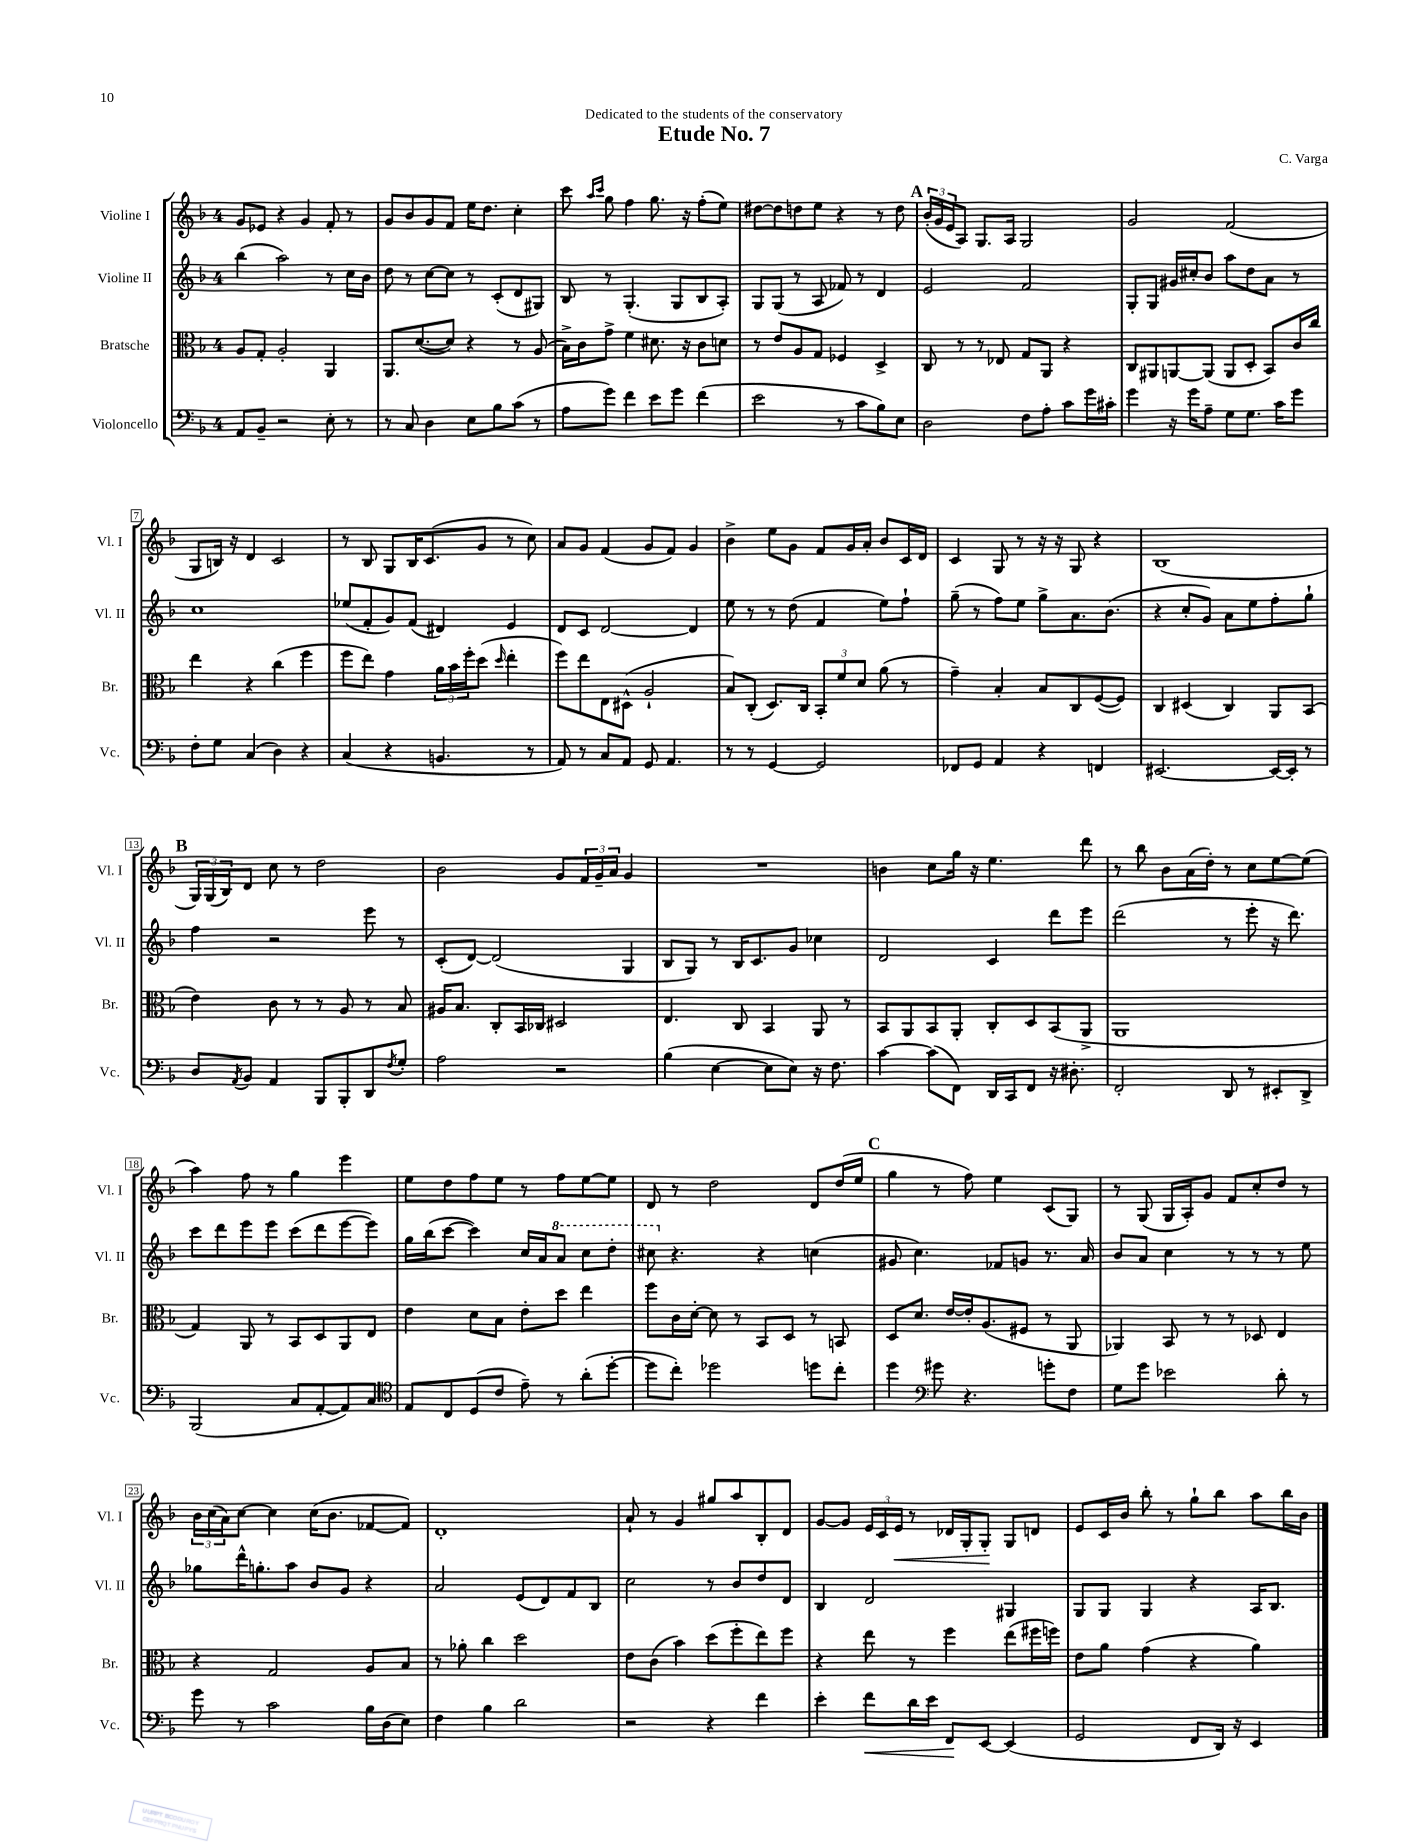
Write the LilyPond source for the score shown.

\header { title = "Etude No. 7" composer = "C. Varga" dedication = "Dedicated to the students of the conservatory" }
<<
\new StaffGroup <<
\new Staff = "s0" \with { instrumentName = "Violine I" shortInstrumentName = "Vl. I" } {
    \clef treble \key f \major \once \override Staff.TimeSignature.style = #'single-digit \time 4/4
    g'8 ees'8 r4 g'4 f'8-. r8 |
    g'8 bes'8 g'8 f'8 e''16 d''8. c''4-. |
    c'''8 \grace { a''16 c'''16 } g''8 f''4 g''8. r16 f''8-.( e''8) |
    dis''8~ dis''8 d''8 e''8 r4 r8 d''8 |
    \mark \markup { \bold "A" } \tuplet 3/2 { bes'16-.( g'16 e'16 } a8) g8. a16 g2 |
    g'2 f'2( |
    g8 b16) r16 d'4 c'2 |
    r8 bes8 g8 bes16 c'8.( g'8 r8 c''8) |
    a'8 g'8 f'4( g'8 f'8) g'4 |
    bes'4-> e''8 g'8 f'8 g'16 a'16-. bes'8 c'16 d'16 |
    c'4 g8 r8 r16 r16 g8 r4 |
    bes1( |
    \mark \markup { \bold "B" } \tuplet 3/2 { g16) g16( bes16) } d'8 c''8 r8 d''2 |
    bes'2 g'8 \tuplet 3/2 { f'16 g'16-- a'16 } g'4 |
    R1 |
    b'4 c''8 g''16 r16 e''4. d'''8 |
    r8 bes''8 bes'8 a'16( d''16-.) r8 c''8 e''8~ e''8( |
    a''4) f''8 r8 g''4 e'''4 |
    e''8 d''8 f''8 e''8 r8 f''8 e''8~ e''8 |
    d'8 r8 d''2 d'8 d''16( e''16 |
    \mark \markup { \bold "C" } g''4 r8 f''8) e''4 c'8( g8) |
    r8 g8( g16 a16-.) g'8 f'8 c''8-. d''8 r8 |
    \tuplet 3/2 { bes'16 c''16( a'16) } c''8~ c''4 c''16( bes'8. fes'8~ fes'8) |
    d'1-. |
    a'8-! r8 g'4 gis''8 a''8 bes8-. d'8 |
    g'8~ g'8 \tuplet 3/2 { e'16 c'16 e'16\< } r8 des'16 g16-. g8-.\! g8 d'8 |
    e'8 c'16 bes'16 bes''8-. r8 g''8-! bes''8 a''8 bes''16 bes'16 \bar "|." |
}
\new Staff = "s1" \with { instrumentName = "Violine II" shortInstrumentName = "Vl. II" } {
    \clef treble \key f \major \once \override Staff.TimeSignature.style = #'single-digit \time 4/4
    bes''4( a''2) r8 c''16 bes'16 |
    d''8 r8 c''8~ c''8 r8 c'8-.( d'8 gis8) |
    bes8 r8 g4.-.( g8 bes8 a8-.) |
    g8 g8( r8 a8 fes'8) r8 d'4 |
    \mark \markup { \bold "A" } e'2 f'2 |
    g8-. g8 gis'16 cis''16-. bes'8 a''8 d''8 a'8 r8 |
    c''1 |
    ees''8( f'8-. g'8) f'8( dis'4) e'4 |
    d'8 c'8 d'2~ d'4 |
    e''8 r8 r8 d''8( f'4 e''8) f''8-! |
    g''8--( r8 f''8) e''8 g''8-> a'8. bes'8.( |
    r4 c''8-. g'8) a'8 e''8 f''8-. g''8-! |
    \mark \markup { \bold "B" } f''4 r2 e'''8 r8 |
    c'8-.( d'8~) d'2( g4 |
    bes8 g8) r8 bes16 c'8. g'8 ces''4 |
    d'2 c'4 d'''8 e'''8 |
    d'''2( r8 e'''8-. r16 d'''8.) |
    c'''8 d'''8 e'''8 e'''8 c'''8( d'''8 e'''8~ e'''8) |
    g''16 bes''16( c'''8~ c'''4) c''16 a'16 \ottava #1 a''8 c'''8 d'''8-. |
    cis'''8 \ottava #0 r4. r4 c''!4( |
    \mark \markup { \bold "C" } gis'8 c''4.) fes'8 g'8 r8. a'16 |
    bes'8 a'8 c''4 r8 r8 r8 e''8 |
    ges''8 d'''16-^ g''8.-. a''8 bes'8 g'8 r4 |
    a'2 e'8( d'8) f'8 bes8 |
    c''2 r8 bes'8 d''8 d'8 |
    bes4 d'2 gis4 |
    g8 g8 g4 r4 a16 bes8. \bar "|." |
}
\new Staff = "s2" \with { instrumentName = "Bratsche" shortInstrumentName = "Br." } {
    \clef alto \key f \major \once \override Staff.TimeSignature.style = #'single-digit \time 4/4
    a8 g8-. a2-. a,4 |
    a,8. d'8.~( d'8) r4 r8 a8( |
    bes16->) c'16 g'8-> f'4 dis'8. r16 c'8 d'8 |
    r8 e'8 a8 g8 fes4 d4-> |
    \mark \markup { \bold "A" } c8 r8 r8 ees8 g8 a,8 r4 |
    c8 ais,8 a,8~ a,8( a,8 d8-. bes,8) c'16 c''16 |
    e''4 r4 c''4( f''4 |
    f''8 e''8) g'4 \tuplet 3/2 { a'16 bes'16 f''16-. } d''8( \grace { d''16 } e''4-. |
    f''8) e''8 e8 dis8-^( a2-! |
    bes8) c8-.( d8.) c16 \tuplet 3/2 { bes,8-. f'8 d'8 } a'8( r8 |
    g'4--) bes4-. bes8 c8 f8~( f8) |
    c4 dis4( c4) a,8 bes,8( |
    \mark \markup { \bold "B" } e'4) c'8 r8 r8 a8 r8 bes8 |
    ais16 bes8. c8-. bes,16 ces16 dis2 |
    e4. c8 bes,4 a,8 r8 |
    bes,8 a,8 bes,8 a,8-. c8-. d8 bes,8( a,8-> |
    a,1 |
    g4) a,8 r8 bes,8 d8 a,8 e8 |
    e'4 d'8 bes8 e'8-. d''8 e''4 |
    f''8 c'16 d'16~-. d'8 r8 bes,8 d8 r8 b,8 |
    \mark \markup { \bold "C" } d8 d'8. e'16~ e'16-. a8.( fis8 r8 a,8 |
    aes,4) bes,8 r8 r8 des8 e4 |
    r4 g2 a8 bes8 |
    r8 aes'8-. c''4 d''2 |
    e'8 c'8( bes'4) d''8( f''8-. e''8) f''8 |
    r4 e''8 r8 f''4 e''8( fis''16 f''16) |
    e'8 a'8 g'4( r4 a'4) \bar "|." |
}
\new Staff = "s3" \with { instrumentName = "Violoncello" shortInstrumentName = "Vc." } {
    \clef bass \key f \major \once \override Staff.TimeSignature.style = #'single-digit \time 4/4
    a,8 bes,8-- r2 e8-. r8 |
    r8 c8 d4 e8 bes8 c'8( r8 |
    a8 g'8) f'4 e'8 g'8 f'4( |
    e'2 r8 c'8 bes8) e8 |
    \mark \markup { \bold "A" } d2 f8 a8-. c'8 g'16 cis'16-. |
    g'4 r16 g'16 a8-- g8 g8. c'16 g'8 |
    f8-. g8 c4( d4) r4 |
    c4( r4 b,4. r8 |
    a,8) r8 c8 a,8 g,8 a,4. |
    r8 r8 g,4~ g,2 |
    fes,8 g,8 a,4 r4 f,4 |
    eis,2.~ eis,16~ eis,16-. r8 |
    \mark \markup { \bold "B" } d8 \acciaccatura { a,8 } bes,8 a,4 bes,,8 bes,,8-. d,8 \acciaccatura { f8 } g8-. |
    a2 r2 |
    bes4( e4~ e8 e8) r16 f8. |
    c'4~ c'8( f,8) d,16 c,16 f,8 r16 dis8.-. |
    f,2-. d,8 r8 eis,8-. d,8-> |
    bes,,2( c8 a,8~-. a,8) c8 |
    \clef tenor e8 c8 d8( c'8 e'8--) r8 a'8-.( d''8~-. |
    d''8 c''8-.) des''2 d''8 c''8-. |
    \mark \markup { \bold "C" } d''4 \clef bass gis'8 r4. g'8-. f8 |
    g8 g'8 ees'2 d'8-. r8 |
    g'8 r8 c'2 bes16 d16( e8) |
    f4 bes4 d'2 |
    r2 r4 f'4 |
    e'4-. f'8\< d'16 e'16 f,8\! e,8~ e,4( |
    g,2 f,8 d,16) r16 e,4 \bar "|." |
}
>>
>>
\layout { \context { \Score \override BarNumber.stencil = #(make-stencil-boxer 0.1 0.3 ly:text-interface::print) } }
